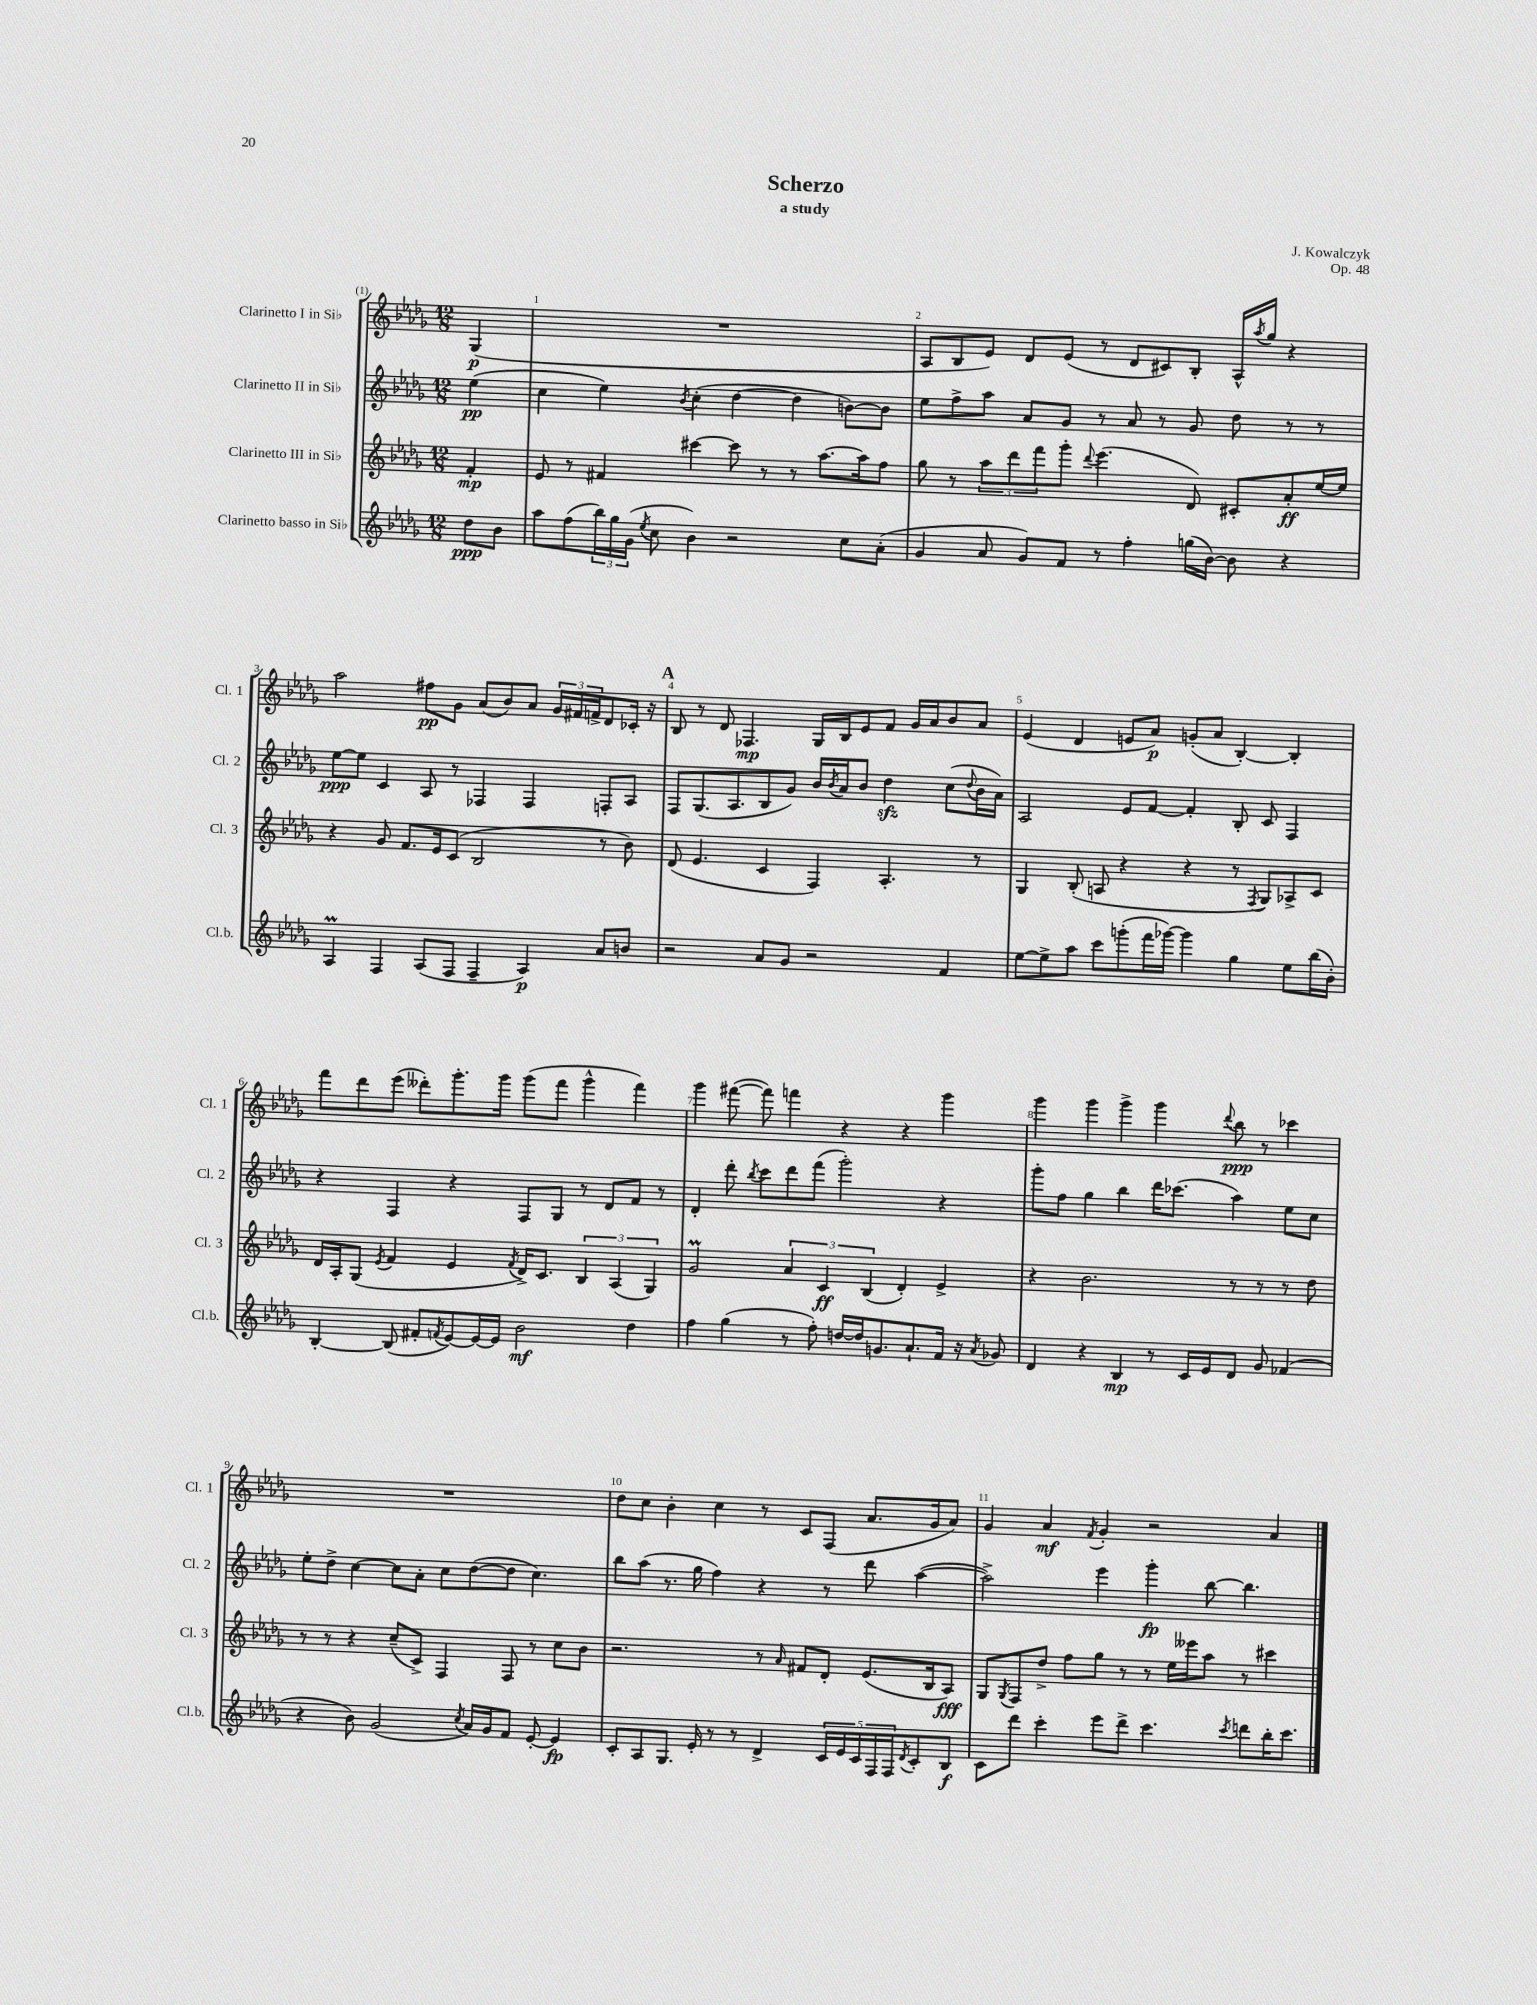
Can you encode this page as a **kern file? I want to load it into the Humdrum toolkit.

**kern	**dynam	**kern	**dynam	**kern	**dynam	**kern	**dynam
*part4	*part4	*part3	*part3	*part2	*part2	*part1	*part1
*staff4	*staff4	*staff3	*staff3	*staff2	*staff2	*staff1	*staff1
*I"Clarinetto basso in Si♭	*	*I"Clarinetto III in Si♭	*	*I"Clarinetto II in Si♭	*	*I"Clarinetto I in Si♭	*
*I'Cl.b.	*	*I'Cl. 3	*	*I'Cl. 2	*	*I'Cl. 1	*
*clefG2	*	*clefG2	*	*clefG2	*	*clefG2	*
*k[b-e-a-d-g-]	*	*k[b-e-a-d-g-]	*	*k[b-e-a-d-g-]	*	*k[b-e-a-d-g-]	*
*M12/8	*	*M12/8	*	*M12/8	*	*M12/8	*
=	=	=	=	=	=	=	=
8dd-\L	ppp	4f'/	mp	(4ee-\	pp	(4G-/	p
8b-\J	.	.	.	.	.	.	.
=1	=1	=1	=1	=1	=1	=1	=1
8aa-\L	.	8e-/	.	4cc\	.	1.r	.
(8ff\	.	8r	.	.	.	.	.
24bb-\L)	.	4f#X/	.	4ee-\)	.	.	.
24gg-\	.	.	.	.	.	.	.
(24g-\JJ	.	.	.	.	.	.	.
8qee-/	.	.	.	.	.	.	.
8cc\	.	.	.	.	.	.	.
.	.	.	.	8qb-/	.	.	.
4b-\)	.	[4ccc#X\	.	(4cc'\	.	.	.
2r	.	8ccc#\]	.	[4dd-\	.	.	.
.	.	8r	.	.	.	.	.
.	.	8r	.	4dd-\]	.	.	.
.	.	[8.aa-\L	.	.	.	.	.
8cc\L	.	.	.	[8bn\L)	.	.	.
.	.	16aa-\k]	.	.	.	.	.
(8a-'\J	.	8ff\J	.	8b\J]	.	.	.
=2	=2	=2	=2	=2	=2	=2	=2
4g-/	.	8gg-\	.	8ee-\L	.	8A-/L	.
.	.	8r	.	8ff^\	.	8B-/	.
8a-/	.	12aa-\L	.	8aa-\J	.	8e-/J)	.
.	.	12ddd-\	.	.	.	.	.
8g-/L)	.	.	.	8a-/L	.	8d-/L	.
.	.	12fff\	.	.	.	.	.
8f/J	.	8ggg-'\J	.	8g-/J	.	(8e-/J	.
.	.	8qqddd-/	.	.	.	.	.
8r	.	(4.eee-\	.	8r	.	8r	.
4ff'\	.	.	.	8a-/	.	8d-/L	.
.	.	.	.	8r	.	8c#X/)	.
(16ggn\LL	.	8d-/)	.	8g-/	.	8B-'/J	.
[16b-\JJ)	.	.	.	.	.	.	.
8b-\]	.	8c#X'/L	.	8dd-\	.	16A-^^/LL	.
.	.	.	.	.	.	8qaa-/	.
.	.	.	.	.	.	16gg-/JJ	.
4r	.	8a-'/	ff	8r	.	4r	.
.	.	[16ee-/L	.	8r	.	.	.
.	.	16ee-/JJ]	.	.	.	.	.
!!LO:LB:g=z
=3	=3	=3	=3	=3	=3	=3	=3
4A-M/	.	4r	.	[8ee-\L	ppp	2aa-\	.
.	.	.	.	8ee-\J]	.	.	.
4F/	.	8g-/	.	4c/	.	.	.
.	.	8.f/L	.	.	.	.	.
(8A-/L	.	.	.	8A-/	.	8ff#X\L	pp
.	.	16e-/k	.	.	.	.	.
8F/J	.	(8c/J	.	8r	.	8g-\J	.
4F~/	.	2B-/	.	4F-X/	.	(8a-/L	.
.	.	.	.	.	.	8b-/)	.
4A-/)	p	.	.	4F-/	.	8a-/J	.
.	.	.	.	.	.	24g-/LL	.
.	.	.	.	.	.	24f#X/	.
.	.	.	.	.	.	24fn^/J	.
8a-/L	.	8r	.	8Fn'/L	.	8d-/	.
8bn/J	.	8b-\)	.	8A-/J	.	16c-X'/Jk	.
.	.	.	.	.	.	16r	.
!!LO:REH:place=s1:t=A
=4	=4	=4	=4	=4	=4	=4	=4
2r	.	(8d-/	.	8F/L	.	8B-/	.
.	.	4.e-/	.	(8.G-/	.	8r	.
.	.	.	.	.	.	8d-/	.
.	.	.	.	8.A-/	.	.	.
.	.	.	.	.	.	4.F-X/	mp
8a-/L	.	4c/	.	8B-/	.	.	.
8g-/J	.	.	.	8g-/J)	.	.	.
2r	.	4F/)	.	16b-/LL	.	16G-/LL	.
.	.	.	.	8qb-/	.	.	.
.	.	.	.	16a-/J	.	16B-/J	.
.	.	.	.	8b-/J	.	8e-/	.
.	.	4.A-'/	.	4dd-zz\	.	8f/J	.
.	.	.	.	.	.	16g-/LL	.
.	.	.	.	.	.	16a-/J	.
4f/	.	.	.	(8cc\L	.	8b-/	.
.	.	.	.	8qqdd-/	.	.	.
.	.	8r	.	16b-\L	.	8a-/J	.
.	.	.	.	16a-\JJ)	.	.	.
=5	=5	=5	=5	=5	=5	=5	=5
[8ee-\L	.	4G-/	.	2A-/	.	(4e-/	.
8ee-^\]	.	.	.	.	.	.	.
8aa-\J	.	(8B-'/	.	.	.	4d-/	.
8ccc\L	.	8An/	.	.	.	.	.
(8gggn'\	.	4r	.	8e-/L	.	8en/L	.
16fff\L	.	.	.	[8f/J	.	8a-/J)	p
[16ggg-X\JJ)	.	.	.	.	.	.	.
4ggg-\]	.	4r	.	4f'/]	.	(8gn'/L	.
.	.	.	.	.	.	8a-/J	.
4gg-\	.	8r	.	8B-'/	.	[4B-'/)	.
.	.	8qF/	.	.	.	.	.
.	.	8G-/L)	.	8c/	.	.	.
8ee-\L	.	8A-X^/	.	4F/	.	4B-'/]	.
(16bb-\L	.	8c/J	.	.	.	.	.
16b-'\JJ)	.	.	.	.	.	.	.
!!LO:LB:g=z
=6	=6	=6	=6	=6	=6	=6	=6
[4B-'/	.	16d-/LL	.	4r	.	8fff\L	.
.	.	16A-'/J	.	.	.	.	.
.	.	(8G-/J	.	.	.	8ddd-\	.
.	.	8qe-/	.	.	.	.	.
(8B-/]	.	4f/	.	4F/	.	(8eee-\J	.
8f#X'/L	.	.	.	.	.	8ddd--X'\L)	.
8qfn/	.	.	.	.	.	.	.
[8e-/)	.	4e-/	.	4r	.	8.ggg-'\	.
16e-/L_	.	.	.	.	.	.	.
16e-/JJ]	.	.	.	.	.	16ggg-\Jk	.
.	.	8qf/	.	.	.	.	.
2b-\	mf	16d-^/KL)	.	8F/L	.	(8ggg-\L	.
.	.	8.c/J	.	.	.	.	.
.	.	.	.	8G-/J	.	8fff\J	.
.	.	6B-/	.	8r	.	4ggg-^^\	.
.	.	.	.	8d-/L	.	.	.
.	.	(6A-/	.	.	.	.	.
4dd-\	.	.	.	8f/J	.	4fff\)	.
.	.	6G-/)	.	.	.	.	.
.	.	.	.	8r	.	.	.
=7	=7	=7	=7	=7	=7	=7	=7
4ff\	.	2g-M/	.	4d-'/	.	4ggg-\	.
(4gg-\	.	.	.	8ddd-'\	.	([8fff#X\	.
.	.	.	.	8qbb-/	.	.	.
.	.	.	.	8ccc\L	.	8fff#\])	.
8r	.	6a-/	.	8ddd-\	.	4fffn\	.
8ff'\)	.	.	.	(8fff\J	.	.	.
.	.	6c/	ff	.	.	.	.
[16ddn/LL	.	.	.	2ggg-'\)	.	4r	.
16dd/J]	.	.	.	.	.	.	.
.	.	(6B-/	.	.	.	.	.
8.gn/	.	.	.	.	.	.	.
.	.	4d-'/)	.	.	.	4r	.
8.a-`/	.	.	.	.	.	.	.
16f/Jk	.	4e-^/	.	4r	.	4ggg-\	.
16r	.	.	.	.	.	.	.
8qa-/	.	.	.	.	.	.	.
8g-X/	.	.	.	.	.	.	.
=8	=8	=8	=8	=8	=8	=8	=8
4d-/	.	4r	.	8ggg-'\L	.	4ggg-\	.
.	.	.	.	8ff\J	.	.	.
4r	.	2.b-\	.	4gg-\	.	4ggg-\	.
4B-/	mp	.	.	4bb-\	.	4ggg-^\	.
8r	.	.	.	16ddd-\KL	.	4ggg-\	.
.	.	.	.	(8.ccc-X\J	.	.	.
16c/LL	.	.	.	.	.	.	.
16e-/J	.	.	.	.	.	.	.
.	.	.	.	.	.	8qqddd-/	.
8d-/J	.	8r	.	4aa-\)	.	8bb-\	ppp
8g-/	.	8r	.	.	.	8r	.
(4f-X/	.	8r	.	8ee-\L	.	4ccc-X\	.
.	.	8dd-\	.	8cc\J	.	.	.
!!LO:LB:g=z
=9	=9	=9	=9	=9	=9	=9	=9
4r	.	8r	.	8ee-'\L	.	1.r	.
.	.	8r	.	8dd-^\J	.	.	.
8b-\)	.	4r	.	[4cc\	.	.	.
(2g-/	.	.	.	.	.	.	.
.	.	(8cc~/L	.	8cc\L]	.	.	.
.	.	8c^/J)	.	8a-'\J	.	.	.
.	.	4F/	.	8cc\L	.	.	.
8qcc/	.	.	.	.	.	.	.
16a-/LL)	.	.	.	([8dd-\	.	.	.
16g-/J	.	.	.	.	.	.	.
8f/J	.	8F/	.	8dd-\J]	.	.	.
[8e-'/	.	8r	.	4.cc\)	.	.	.
4e-/]	fp	8cc\L	.	.	.	.	.
.	.	8b-\J	.	.	.	.	.
=10	=10	=10	=10	=10	=10	=10	=10
8c'/L	.	2.r	.	8bb-\L	.	8dd-\L	.
8A-/	.	.	.	(8aa-\J	.	8cc\J	.
8.G-/J	.	.	.	8.r	.	4b-'\	.
16e-'/	.	.	.	16gg-\	.	.	.
8r	.	.	.	4ff\)	.	4cc\	.
8r	.	.	.	.	.	.	.
4d-^/	.	8r	.	4r	.	8r	.
.	.	16qqa-/	.	.	.	.	.
.	.	8f#X/L	.	.	.	8c/L	.
20c/LL	.	8d-'/J	.	8r	.	(8F/J	.
20e-/	.	.	.	.	.	.	.
20c/	.	.	.	.	.	.	.
.	.	(8.e-/L	.	8ddd-\	.	8.a-/L	.
20F/	.	.	.	.	.	.	.
20F/J	.	.	.	.	.	.	.
8qd-/	.	.	.	.	.	.	.
8c'/	.	.	.	([4aa-\	.	.	.
.	.	16B-/k	.	.	.	16g-/k	.
8B-/J	f	8A-/J)	fff	.	.	8a-/J)	.
=11	=11	=11	=11	=11	=11	=11	=11
8c\L	.	8G-/L	.	2aa-^\])	.	4g-/	.
.	.	8qG-/	.	.	.	.	.
8ddd-\J	.	8F/	.	.	.	.	.
4ccc'\	.	8dd-^/J	.	.	.	4a-/	mf
.	.	8ff\L	.	.	.	.	.
.	.	.	.	.	.	8qf/	.
8eee-\L	.	8gg-\J	.	4eee-\	.	4g-'/	.
8ddd-^\J	.	8r	.	.	.	.	.
4.ccc\	.	8r	.	4ggg-'\	fp	2r	.
.	.	16ee-\LL	.	.	.	.	.
.	.	16eee--X\J	.	.	.	.	.
.	.	8aa-\J	.	[8bb-\	.	.	.
8qccc/	.	.	.	.	.	.	.
8dddn\L	.	8r	.	4.bb-\]	.	.	.
16bb-'\K	.	4ccc#X\	.	.	.	4a-/	.
8.ccc\J	.	.	.	.	.	.	.
==	==	==	==	==	==	==	==
*-	*-	*-	*-	*-	*-	*-	*-
